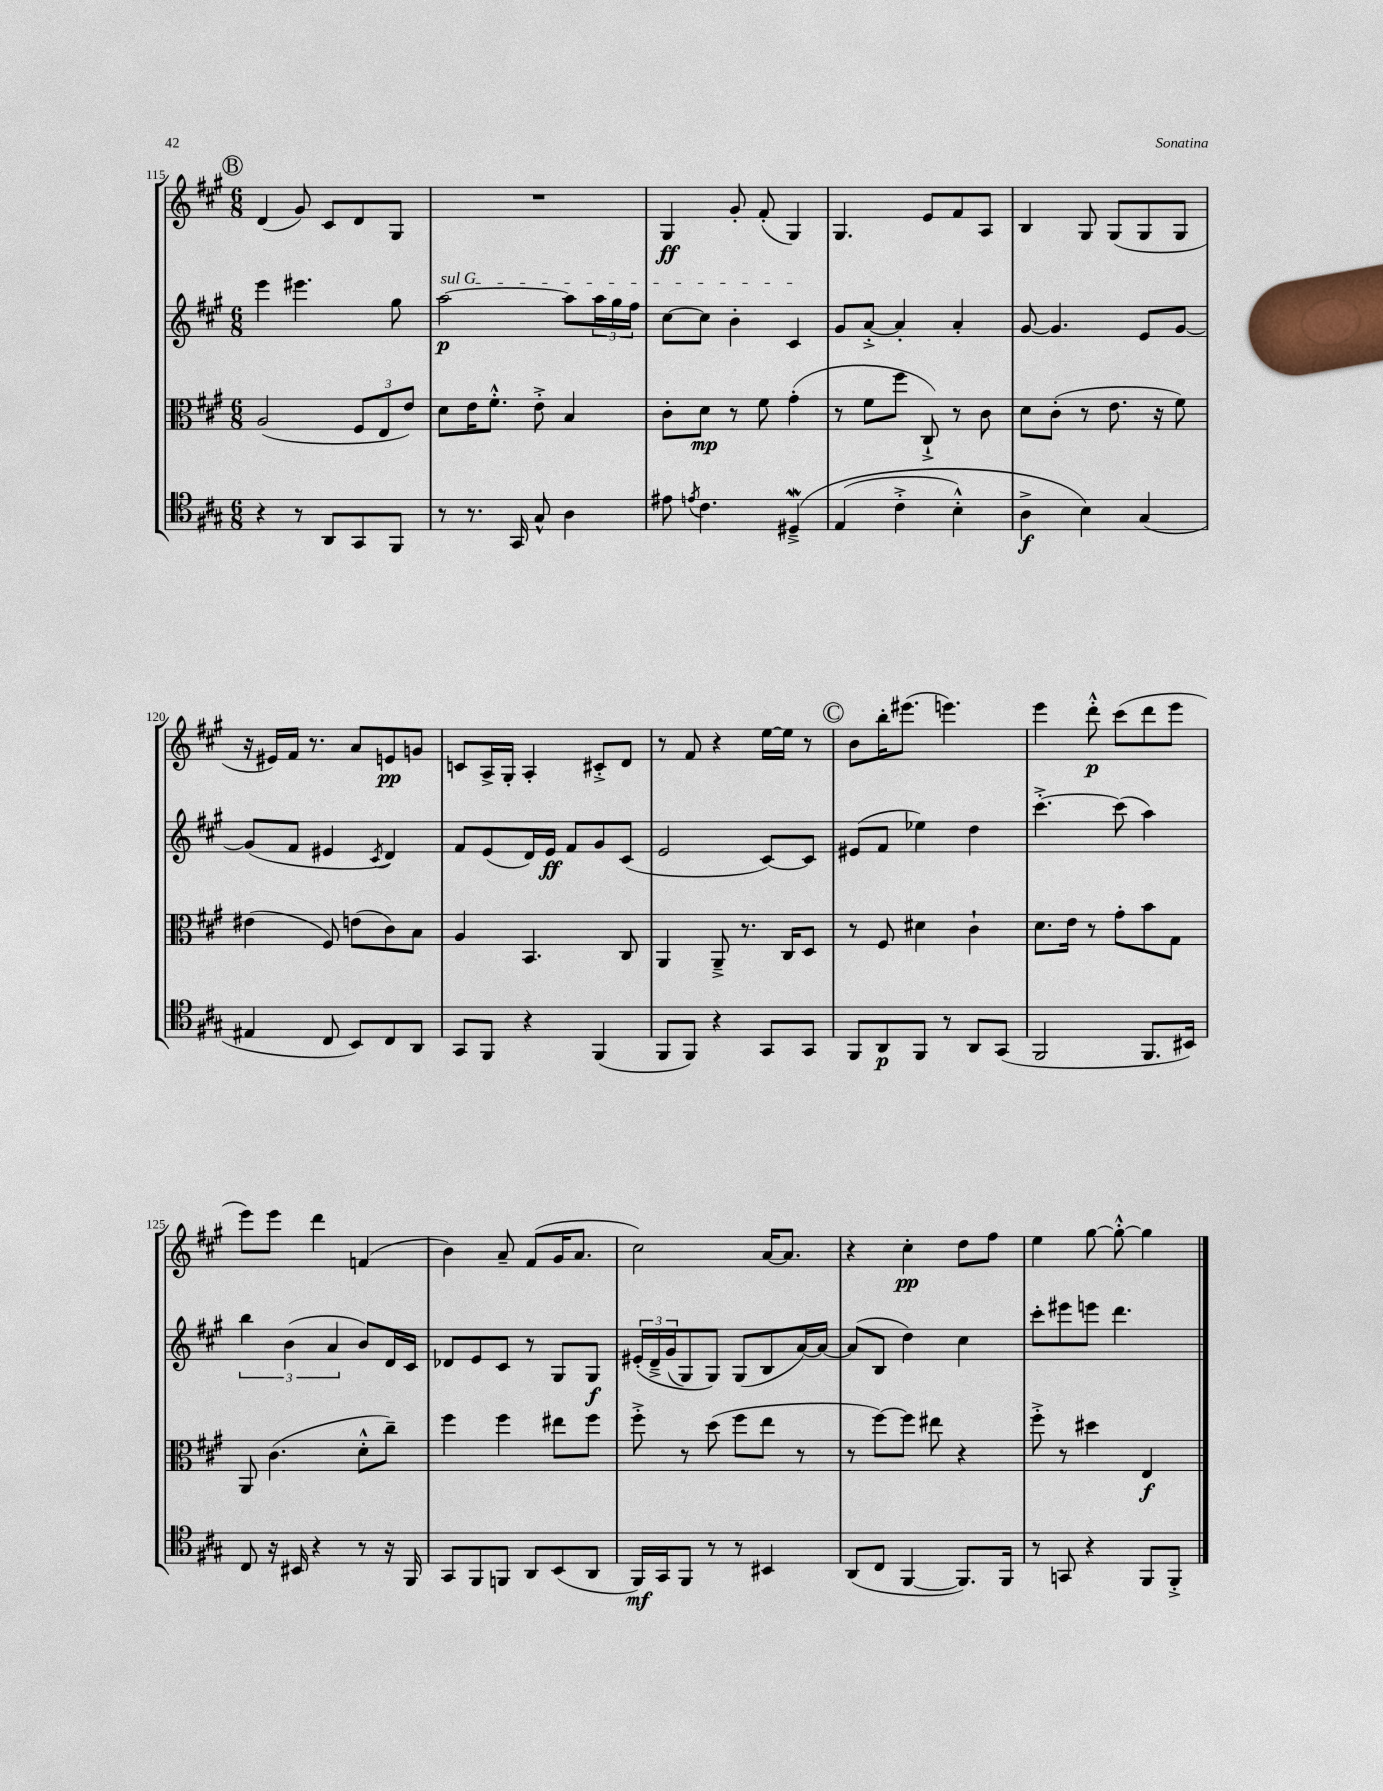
<<
\new StaffGroup <<
\new Staff = "s0" {
    \clef treble \key a \major \numericTimeSignature \time 6/8
    \mark \markup { \circle "B" } d'4( gis'8) cis'8 d'8 gis8 |
    R2. |
    gis4\ff gis'8-. fis'8-.( gis4) |
    gis4. e'8 fis'8 a8 |
    b4 gis8 gis8( gis8 gis8 |
    r16 eis'16) fis'16 r8. a'8 e'8\pp g'8 |
    c'8 a16-> gis16-. a4-. cis'8-.-> d'8 |
    r8 fis'8 r4 e''16~ e''16 r8 |
    \mark \markup { \circle "C" } b'8 b''16-. eis'''8.( e'''4.) |
    e'''4 d'''8-.-^\p cis'''8( d'''8 e'''8 |
    e'''8) e'''8 d'''4 f'4( |
    b'4) a'8-- fis'8( gis'16 a'8. |
    cis''2) a'16~ a'8. |
    r4 cis''4-.\pp d''8 fis''8 |
    e''4 gis''8~ gis''8~-.-^ gis''4 \bar "|." |
}
\new Staff = "s1" {
    \clef treble \key a \major \numericTimeSignature \time 6/8
    \mark \markup { \circle "B" } e'''4 eis'''4. gis''8 |
    \once \override TextSpanner.bound-details.left.text = \markup { \italic "sul G" } a''2~\p\startTextSpan a''8 \tuplet 3/2 { a''16 gis''16 fis''16 } |
    cis''8~ cis''8 b'4-. cis'4\stopTextSpan |
    gis'8 a'8~-.-> a'4-. a'4-. |
    gis'8~ gis'4. e'8 gis'8~ |
    gis'8( fis'8 eis'4 \acciaccatura { cis'8 } d'4) |
    fis'8 e'8( d'16) e'16\ff fis'8 gis'8 cis'8( |
    e'2 cis'8~) cis'8 |
    \mark \markup { \circle "C" } eis'8( fis'8 ees''4) d''4 |
    cis'''4.~-.-> cis'''8( a''4) |
    \tuplet 3/2 { b''4 b'4( a'4 } b'8) d'16 cis'16 |
    des'8 e'8 cis'8 r8 gis8 gis8\f |
    \tuplet 3/2 { eis'16-.\( d'16---> gis'16( } gis8) gis8\) gis8( b8 a'16~) a'16~ |
    a'8( b8 d''4) cis''4 |
    cis'''8-. eis'''8 e'''8 d'''4. \bar "|." |
}
\new Staff = "s2" {
    \clef alto \key a \major \numericTimeSignature \time 6/8
    \mark \markup { \circle "B" } a2( \tuplet 3/2 { fis8 e8 e'8) } |
    d'8 e'16 fis'8.-.-^ e'8-.-> b4 |
    cis'8-. d'8\mp r8 fis'8 gis'4-.( |
    r8 fis'8 fis''8 cis8-!->) r8 cis'8 |
    d'8 cis'8-.( r8 e'8. r16 fis'8) |
    eis'4( fis8) e'8( cis'8) b8 |
    a4 b,4. cis8 |
    a,4 a,8---> r8. cis16 d8 |
    \mark \markup { \circle "C" } r8 fis8 dis'4 cis'4-! |
    d'8. e'16 r8 gis'8-. b'8 gis8 |
    a,8 cis'4.( d'8-.-^ cis''8--) |
    fis''4 fis''4 eis''8 fis''8 |
    fis''8-.-> r8 d''8( fis''8 e''8 r8 |
    r8 fis''8~) fis''8 eis''8 r4 |
    fis''8-.-> r8 dis''4 e4\f \bar "|." |
}
\new Staff = "s3" {
    \clef tenor \key a \major \numericTimeSignature \time 6/8
    \mark \markup { \circle "B" } r4 r8 a,8 gis,8 fis,8 |
    r8 r8. gis,16 gis8-^ a4 |
    eis'8 \acciaccatura { e'8 } cis'4. dis4--->\mordent\( |
    e4( cis'4-.-> b4-.-^) |
    a4->\f b4\) gis4( |
    eis4 cis8 b,8) cis8 a,8 |
    gis,8 fis,8 r4 fis,4( |
    fis,8 fis,8) r4 gis,8 gis,8 |
    \mark \markup { \circle "C" } fis,8 a,8\p fis,8 r8 a,8 gis,8( |
    fis,2 fis,8. bis,16) |
    cis8 r16 bis,16 r4 r8 r16 fis,16 |
    gis,8 fis,8 f,8 a,8 b,8( a,8 |
    fis,16\mf) gis,16 fis,8 r8 r8 bis,4 |
    a,8( cis8 fis,4~ fis,8.) fis,16 |
    r8 g,8 r4 fis,8 fis,8-.-> \bar "|." |
}
>>
>>
\layout { \context { \Score currentBarNumber = #115 } }
